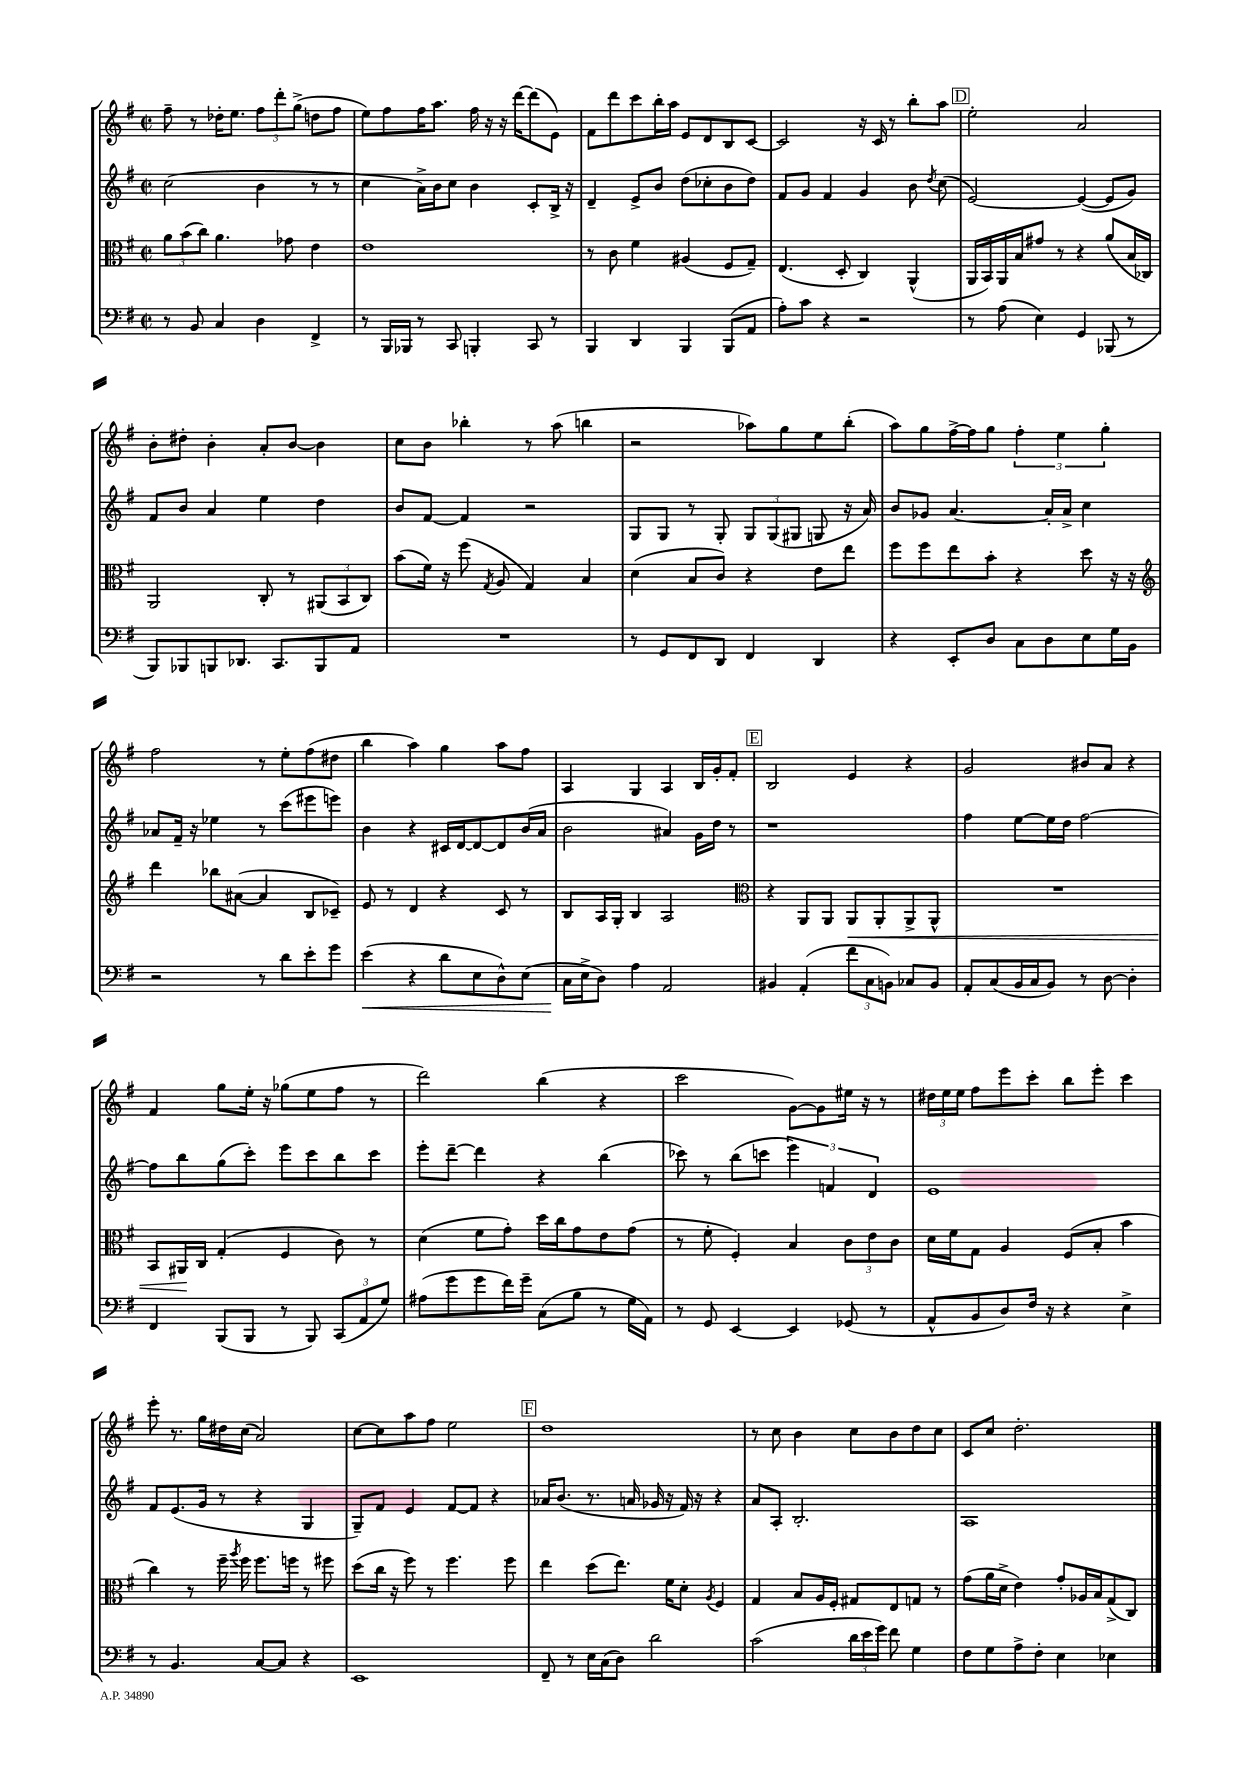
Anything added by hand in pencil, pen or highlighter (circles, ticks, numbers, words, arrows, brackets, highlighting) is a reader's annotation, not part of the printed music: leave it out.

**kern	**kern	**kern	**kern
*staff4	*staff3	*staff2	*staff1
*clefF4	*clefC3	*clefG2	*clefG2
*k[f#]	*k[f#]	*k[f#]	*k[f#]
*M2/2	*M2/2	*M2/2	*M2/2
*met(c|)	*met(c|)	*met(c|)	*met(c|)
8r	12a	(2cc	8ff#~
.	(12b	.	.
8BB	.	.	8r
.	12cc)	.	.
4C	4.a	.	16dd-'
.	.	.	8.ee
4D	.	4b	12ff#
.	.	.	12ddd'
.	8g-	.	.
.	.	.	(12gg^
4FF#^	4e	8r	8dd
.	.	8r	8ff#
=	=	=	=
8r	1e	4cc	8ee)
16BBB	.	.	8ff#
16BBB-	.	.	.
8r	.	16a^)	16ff#
.	.	16b	8.aa
8CC	.	8cc	.
4BBB'	.	4b	16ff#
.	.	.	16r
.	.	.	16r
.	.	.	[16ddd
8CC	.	8c'	(8ddd]
8r	.	16B^	8e)
.	.	16r	.
=	=	=	=
4BBB	8r	4d~	8f#
.	8c	.	8ddd
4DD	4f#	8e^	8ccc
.	.	8b	16bb'
.	.	.	16aa
4BBB	(4A#	(8dd	8e
.	.	8cc-'	8d
(8BBB	8F#	8b	8B
8AA	8G~)	8dd)	[8c
=	=	=	=
8A')	(4.E	8f#	2c]
8c	.	8g	.
4r	.	4f#	.
.	8D'	.	.
2r	4C)	4g	16r
.	.	.	16c
.	.	.	8r
.	(4AA^^	8b	8bb'
.	.	8qdd	.
.	.	(8cc	8aa
=	=	=	=
8r	16AA	[2e)	2ee'
.	16BB)	.	.
(8A	16AA	.	.
.	16B	.	.
4E)	8g#	.	.
.	8r	.	.
4GG	4r	(4e_	2a
(8BBB-	(8a	8e]	.
8r	16B	8g)	.
.	16C-)	.	.
=	=	=	=
8BBB)	2AA	8f#	8b'
8BBB-	.	8b	8dd#'
8BBB	.	4a	4b'
8.DD-	.	.	.
.	8C'	4ee	8a'
8.CC	.	.	.
.	8r	.	[8b
8BBB	(12AA#	4dd	4b]
.	12BB	.	.
8AA	.	.	.
.	12C)	.	.
=	=	=	=
1r	(8b	8b	8cc
.	16f#)	[8f#	8b
.	16r	.	.
.	(8ff#	4f#]	4bb-'
.	8qG	.	.
.	8A	.	.
.	4G)	2r	8r
.	.	.	(8aa
.	4B	.	4bb
=	=	=	=
8r	(4d	8G	2r
8GG	.	8G	.
8FF#	8B	8r	.
8DD	8c)	8G'	.
4FF#	4r	12G	8aa-)
.	.	(12G	.
.	.	.	8gg
.	.	12G#	.
4DD	8e	8G	8ee
.	8ee	16r	(8bb'
.	.	16a)	.
=	=	=	=
4r	8ff#	8b	8aa)
.	8ff#	8g-	8gg
8EE'	8ee	[4.a	[16ff#^
.	.	.	16ff#]
8D	8b'	.	8gg
8C	4r	.	6ff#'
8D	.	16a']	.
.	.	.	6ee
.	.	16a^	.
8E	8dd	4cc	.
.	.	.	6gg'
16G	16r	.	.
16BB	16r	.	.
=	=	=	=
*	*clefG2	*	*
2r	4ddd	8a-	2ff#
.	.	16f#~	.
.	.	16r	.
.	8bb-	4ee-	.
.	([8a#	.	.
8r	4a#]	8r	8r
8d	.	(8ccc	8ee'
8e'	8B	8eee#	(8ff#
8g	8c-~)	8eee)	8dd#
=	=	=	=
(4e	8e	4b	4bb
.	8r	.	.
4r	4d	4r	4aa)
8d	4r	16c#	4gg
.	.	[16d	.
8E	.	8d_	.
8D^^)	8c	8d]	8aa
(8E	8r	(16b	8ff#
.	.	16a	.
=	=	=	=
16C	8B	2b	4A
16E^	.	.	.
8D)	16A	.	.
.	16G'	.	.
4A	4B	.	4G
2AA	2A	4a#)	4A
.	.	16g	16B
.	.	16dd	16g'
.	.	8r	8f#'
=	=	=	=
*	*clefC3	*	*
4BB#	4r	1r	2B
(4AA'	8AA	.	.
.	8AA	.	.
12f#	8AA	.	4e
12C	.	.	.
.	8AA'	.	.
12BB)	.	.	.
8C-	8AA^	.	4r
8BB	8AA^^	.	.
=	=	=	=
8AA'	1r	4ff#	2g
(8C	.	.	.
16BB	.	[8ee	.
16C	.	.	.
8BB)	.	16ee]	.
.	.	16dd	.
8r	.	[2ff#	8b#
[8D	.	.	8a
4D']	.	.	4r
=	=	=	=
4FF#	8BB	8ff#]	4f#
.	16AA#	8bb	.
.	16C	.	.
(8BBB	(4G'	(8gg	8gg
8BBB	.	8ccc')	16ee'
.	.	.	16r
8r	4F#	8eee	(8gg-
8BBB)	.	8ccc	8ee
(12CC	8c)	8bb	8ff#
12AA	.	.	.
.	8r	8ccc	8r
12G)	.	.	.
=	=	=	=
(8A#	(4d	8eee'	2ddd)
8g	.	[8ddd~	.
8g	8f#	4ddd]	.
16f#)	8g')	.	.
16g~	.	.	.
(8C	16dd	4r	(4bb
.	16cc	.	.
8B	8g	.	.
8r	8e	(4bb	4r
16G	(8g	.	.
16AA)	.	.	.
=	=	=	=
8r	8r	8ccc-)	2ccc
8GG	8f#'	8r	.
[4EE	4F#')	(8bb	.
.	.	8ccc	.
4EE]	4B	6eee)	[8g)
.	.	.	8g]
.	.	6f	.
(8GG-	12c	.	16ee#
.	.	.	16r
.	12e	6d	.
8r	.	.	8r
.	12c	.	.
=	=	=	=
8AA^^	16d	1e	24dd#
.	.	.	24ee
.	16f#	.	.
.	.	.	24ee
8BB	8G	.	8ff#
8D)	4A	.	8eee
16F#	.	.	8ccc'
16r	.	.	.
4r	(8F#	.	8bb
.	8B'	.	8eee'
4E^	4b	.	4ccc
=	=	=	=
8r	4cc)	8f#	8eee'
4.BB	.	(8.e	8.r
.	8r	.	.
.	.	16g	16gg
.	16ff#~	8r	16dd#
.	8qaa	.	.
.	16ff#	.	(16cc
[8C	8.ff#	4r	2a)
8C]	.	.	.
.	16ff	.	.
4r	8r	4G	.
.	8ff#	.	.
=	=	=	=
1EE	(8dd	8G~)	[8cc
.	16cc	8f#	8cc]
.	16r	.	.
.	8ff#)	4e	8aa
.	8r	.	8ff#
.	4.ff#	[8f#	2ee
.	.	8f#]	.
.	.	4r	.
.	8ff#	.	.
=	=	=	=
8FF#~	4ee	16a-	1dd
.	.	(8.b	.
8r	.	.	.
16E	(8dd	8.r	.
(16C	.	.	.
8D)	8.ee)	.	.
.	.	16a	.
2d	.	16g-	.
.	16f#	16r	.
.	8d'	16f#)	.
.	.	16r	.
.	8qA	.	.
.	4F#	4r	.
=	=	=	=
(2c	4G	8a	8r
.	.	8A'	8cc
.	8B	2.B'	4b
.	16A	.	.
.	16F#'	.	.
24d	8G#	.	8cc
24e	.	.	.
24g)	.	.	.
8f#	8E	.	8b
4G	8G	.	8dd
.	8r	.	8cc
=	=	=	=
8F#	(8g	1A	8c
8G	16a	.	8cc
.	16d^	.	.
8A^	4e)	.	2.dd'
8F#'	.	.	.
4E	8g'	.	.
.	16A-	.	.
.	16B	.	.
4E-	(8G^	.	.
.	8C)	.	.
==	==	==	==
*-	*-	*-	*-
